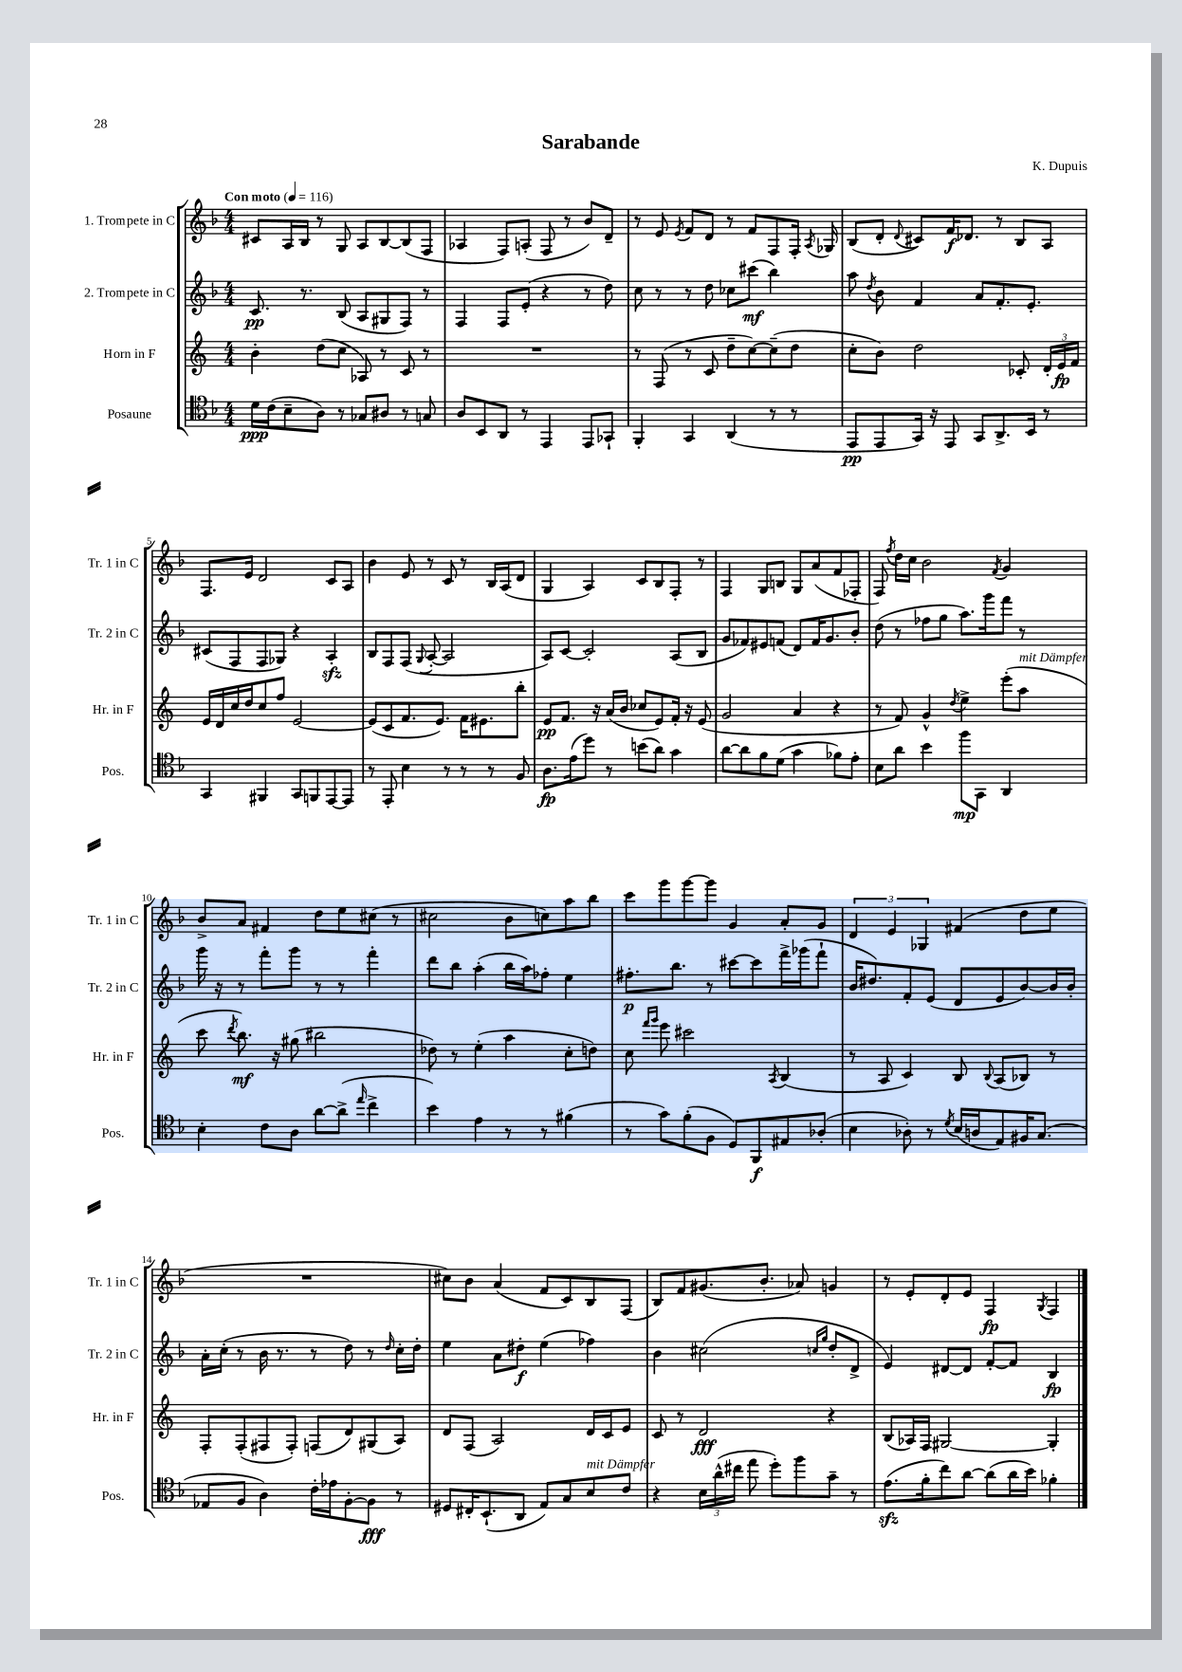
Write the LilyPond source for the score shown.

\header { title = "Sarabande" composer = "K. Dupuis" }
<<
\new StaffGroup <<
\new Staff = "s0" \with { instrumentName = "1. Trompete in C" shortInstrumentName = "Tr. 1 in C" } {
    \clef treble \key f \major \numericTimeSignature \time 4/4 \tempo "Con moto" 4 = 116
    \autoBeamOff cis'8[ a16 bes16] r8 g8 a8[ bes8~ bes8( f8] |
    aes4 f8[) a8]-.( f8 r8 bes'8[) d'8]-- |
    r8 e'8 \acciaccatura { e'8 } f'8[ d'8] r8 f'8[ f8 f16]-. \acciaccatura { a8 } ges16 |
    bes8[( d'8]-. \appoggiatura { d'8 } cis'8[) f'16\f des'8.] r8 bes8[ a8] |
    f8.[ e'16] d'2 c'8[ a8] |
    bes'4 e'8 r8 c'8 r8 bes16[ a16( d'8] |
    g4 a4) c'8[ bes8 f8]-. r8 |
    f4 g8[ b8] g8[ a'8( f'8 fes8]-. |
    f8) \acciaccatura { f''8 } d''16[ c''16] bes'2 \acciaccatura { f'8 } g'4 |
    bes'8[-> a'8] fis'4 d''8[ e''8 cis''8]( r8 |
    cis''2 bes'8[ c''8) a''8 bes''8] |
    c'''8[ g'''8 g'''8~ g'''8] g'4 a'8[-. g'8] |
    \tuplet 3/2 { d'4 e'4 ges4 } fis'4( d''8[ e''8] |
    R1 |
    cis''8[) bes'8] a'4( f'8[ c'8) bes8 f8]( |
    bes8[) f'8 gis'8.( bes'8.]-. aes'8) g'4 |
    r8 e'8[-. d'8-. e'8] f4\fp \acciaccatura { g8 } f4 \bar "|." |
}
\new Staff = "s1" \with { instrumentName = "2. Trompete in C" shortInstrumentName = "Tr. 2 in C" } {
    \clef treble \key f \major \numericTimeSignature \time 4/4
    \autoBeamOff c'8.\pp r8. bes8( a8[ gis8 f8]) r8 |
    f4 f8[ e'8]-.( r4 r8 d''8) |
    c''8 r8 r8 d''8 ces''8[ cis'''8]\mf( bes''4) |
    a''8 \acciaccatura { d''8 } bes'8 f'4 a'8[ f'8.-. e'8.]-. |
    cis'8[( f8 f8 ges8]) r4 a4-.\sfz |
    bes8[ f8 f8]( \appoggiatura { g8 } a8~-. a2 |
    a8[) c'8]~ c'2-. a8[( bes8] |
    g'8[ fes'8) eis'8 f'8]( d'8[) f'16 g'8. bes'8]-. |
    d''8( r8 fes''8[ g''8] a''8.[) g'''16 f'''8] r8 |
    g'''16 r16 r8 f'''8[-. g'''8] r8 r8 f'''4-. |
    d'''8[ bes''8] a''4-.( bes''16[ a''16) fes''8]-. e''4 |
    fis''8.[-.\p bes''8.] r8 cis'''8[~ cis'''8 f'''16-> ges'''16( f'''8]-! |
    bes'16[ dis''8.) f'8-. e'8]( d'8[ e'8 bes'8~) bes'16 bes'16]-. |
    a'16[-. c''16]-.( r8 bes'16 r8. r8 d''8) r8 \grace { d''16 } c''16[-. d''16]-. |
    e''4 a'8[ dis''8]-.\f e''4( fes''4) |
    bes'4 cis''2( \grace { c''16[ g''16] } d''8[-. d'8]-> |
    e'4) dis'8[~ dis'8] f'8[~-. f'8] bes4\fp \bar "|." |
}
\new Staff = "s2" \with { instrumentName = "Horn in F" shortInstrumentName = "Hr. in F" } {
    \clef treble \key c \major \numericTimeSignature \time 4/4
    \autoBeamOff b'4-. d''8[( c''8] aes8) r8 c'8 r8 |
    R1 |
    r8 f8( r8 c'8 d''8[-- c''8~) c''8--( d''8] |
    c''8[-. b'8]) d''2 ces'8-. \tuplet 3/2 { d'16[-. e'16\fp f'16] } |
    e'16[ d'16 c''16 d''16 c''8 f''8] e'2~ |
    e'8[( c'8 f'8. e'8.]) f'16[ eis'8. b''8]-. |
    e'8[\pp f'8.] r16 a'16[( b'16] ces''8[ e'8) f'16]-. r16 e'8( |
    g'2 a'4 r4 |
    r8 f'8) g'4-^ \acciaccatura { d''8 } e''4-> e'''8[-.( a''8]^\markup { \italic "mit Dämpfer" } |
    c'''8 \acciaccatura { d'''8 } b''8.\mf) r16 gis''8( bis''2 |
    des''8) r8 e''4-.( a''4 c''8[-. d''8]) |
    c''8 \grace { f'''16[ g'''16] } e'''8 cis'''2 \acciaccatura { a8 } b4( |
    r8 a8 c'4) b8 \appoggiatura { b8 } a8[( bes8]) r8 |
    f8[-. f8-.( fis8 fis8]-.) f8[( d'8) gis8( a8]) |
    d'8[ f8]( a2) d'16[ c'16 e'8] |
    c'8 r8 d'2\fff r4 |
    b8[( aes16) f16] gis2~ gis4-. \bar "|." |
}
\new Staff = "s3" \with { instrumentName = "Posaune" shortInstrumentName = "Pos." } {
    \clef tenor \key f \major \numericTimeSignature \time 4/4
    \autoBeamOff d'16[\ppp c'16( bes8-- a8]) r8 ges8[ ais8] r8 g8 |
    a8[ bes,8 a,8] r8 e,4 e,8[ ges,8]-! |
    f,4-. g,4 a,4( r8 r8 |
    e,8[\pp e,8 g,16]) r16 e,8 g,8[ a,8.-> bes,16] r8 |
    g,4 fis,4 g,8[ f,8 e,8~ e,8] |
    r8 e,8-. bes4 r8 r8 r8 f8 |
    a8.[\fp e'16( d''8]) r8 b'8[( a'8]) g'4 |
    a'8[~ a'8 f'8 d'8]( g'4 fes'8[) e'8]-. |
    bes8[ a'8] bes'4 f''8[\mp g,8] a,4 |
    bes4-. c'8[ a8] a'8[~ a'8]->( \grace { e''16 } c''4-> |
    bes'4) e'4 r8 r8 fis'4( |
    r8 g'8[) f'8-.( f8] d8[) f,8\f eis8 aes8]-.( |
    bes4 aes8-.) r8 \acciaccatura { d'8 } bes16[( a16 e8) fis16 g8.]( |
    ees8[ f8] a4) c'16[-. ees'16 f8~-. f8]\fff r8 |
    dis8[ cis16-. bes,8.-!( a,8] e8[) g8 bes8^\markup { \italic "mit Dämpfer" } c'8] |
    r4 \tuplet 3/2 { bes16[ a'16-^( cis''16] } e''8 d''8[-.) f''8 g'8]-- r8 |
    e'8.[\sfz( f'16-. c''8) a'8]~ a'8[( a'16 bes'16]) fes'4-. \bar "|." |
}
>>
>>
